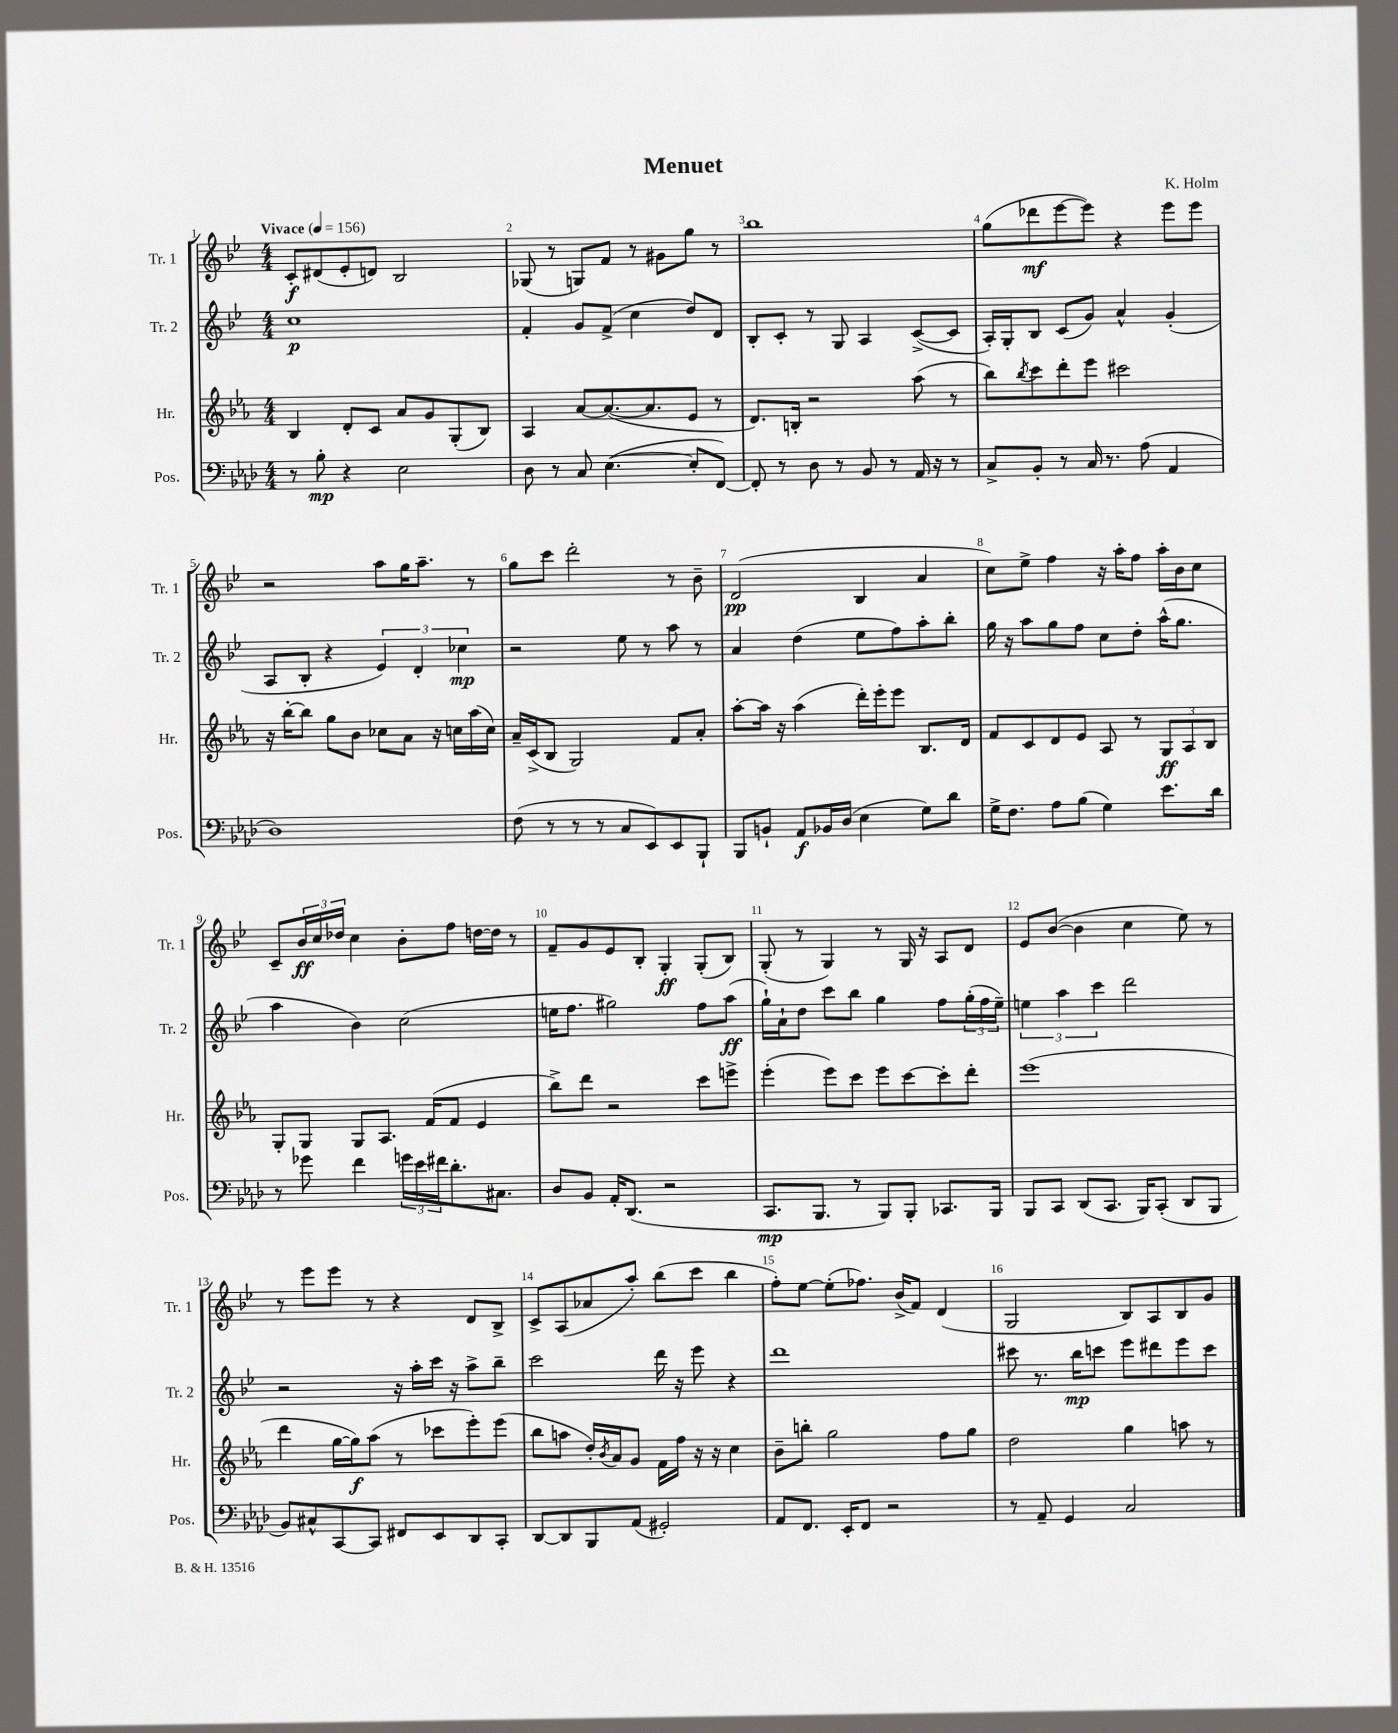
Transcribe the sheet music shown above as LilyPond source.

\header { title = "Menuet" composer = "K. Holm" }
<<
\new StaffGroup <<
\new Staff = "s0" \with { instrumentName = "Tr. 1" shortInstrumentName = "Tr. 1" } {
    \clef treble \key bes \major \numericTimeSignature \time 4/4 \tempo "Vivace" 4 = 156
    c'8-.\f dis'8( ees'8-. d'8) bes2 |
    ges8( r8 g8) f'8 r8 gis'8 g''8 r8 |
    bes''1 |
    g''8( des'''8\mf ees'''8~ ees'''8) r4 ees'''8 ees'''8 |
    r2 a''8 g''16 a''8.-- r8 |
    g''8 c'''8 d'''2-. r8 bes'8-- |
    d'2\pp( bes4 a'4 |
    c''8) ees''8-> f''4 r16 a''16-. f''8 a''16-. bes'16 c''8 |
    c'8-- \tuplet 3/2 { bes'16\ff c''16 des''16 } c''4 bes'8-. f''8 d''16~ d''16 r8 |
    f'8-- g'8 ees'8 bes8-. g4-.\ff g8-.( bes8) |
    g8-.( r8 g4) r8 g16 r16 a8 d'8 |
    ees'8 bes'8~( bes'4 c''4 ees''8) r8 |
    r8 ees'''8 ees'''8 r8 r4 d'8 bes8-> |
    c'8-> a8( aes'8 a''8-.) bes''8( c'''8 bes''4 |
    f''8-.) ees''8~ ees''8-.( fes''8.) bes'16->( f'8) d'4( |
    g2 bes8) a8 bes8 g'8 \bar "|." |
}
\new Staff = "s1" \with { instrumentName = "Tr. 2" shortInstrumentName = "Tr. 2" } {
    \clef treble \key bes \major \numericTimeSignature \time 4/4
    c''1\p |
    f'4-. g'8 f'8->( c''4 d''8) d'8 |
    bes8-. c'8-. r8 g8 a4 c'8~->( c'8 |
    a16-.) g16-. bes8 c'8( g'8) a'4-^ g'4-.( |
    a8 bes8-. r4 \tuplet 3/2 { ees'4) d'4-. ces''4\mp } |
    r2 ees''8 r8 a''8 r8 |
    a'4 d''4( ees''8 f''8) a''8-. bes''8-. |
    g''16 r16 a''8 g''8 f''8 c''8 d''8-. a''16-^( g''8. |
    a''4 bes'4) c''2( |
    e''16 f''8. gis''2) f''8 a''8\ff( |
    g''16-!) a'16-! d''8 c'''8 bes''8 g''4 f''8 \tuplet 3/2 { g''16-.( f''16 ees''16--) } |
    \tuplet 3/2 { e''4 a''4 c'''4 } d'''2 |
    r2 r16 a''16-. c'''16 r16 a''8-> bes''8-- |
    c'''2 d'''16 r16 ees'''8 r4 |
    d'''1 |
    cis'''8 r8. bes''16\mp c'''8 ees'''8 dis'''8 ees'''8 c'''8 \bar "|." |
}
\new Staff = "s2" \with { instrumentName = "Hr." shortInstrumentName = "Hr." } {
    \clef treble \key ees \major \numericTimeSignature \time 4/4
    bes4 d'8-. c'8 aes'8 g'8 g8-.( bes8) |
    aes4 aes'8~ aes'8.~( aes'8. ees'8 r8 |
    d'8.) b16-. r2 aes''8( r8 |
    bes''8) \acciaccatura { bes''8 } c'''8 d'''8-. ees'''8 cis'''2 |
    r16 bes''16~-. bes''8 g''8 bes'8 ces''8 aes'8 r16 c''16 aes''16( c''16) |
    aes'16-- c'16->( bes8 g2) f'8 aes'8-. |
    aes''8~-. aes''16 r16 aes''4( d'''16-.) ees'''16-. ees'''8 bes8. d'16 |
    f'8 c'8 d'8 ees'8 aes8 r8 \tuplet 3/2 { g8\ff aes8 bes8 } |
    g8-. g8 g8 aes8. f'16( f'8 ees'4 |
    bes''8->) d'''8 r2 c'''8 e'''8-> |
    ees'''4-.( ees'''8) c'''8 ees'''8 c'''8~ c'''8-. d'''8-. |
    ees'''1( |
    d'''4 g''16~ g''16\f) aes''8( r8 ces'''8 ees'''8-.) ees'''8( |
    bes''8 a''8 d''16-.) \acciaccatura { bes'8 } aes'16 g'8 f'16 f''16 r16 r16 c''4 |
    bes'8-- b''8-. g''2 f''8 g''8 |
    d''2 g''4 a''8 r8 \bar "|." |
}
\new Staff = "s3" \with { instrumentName = "Pos." shortInstrumentName = "Pos." } {
    \clef bass \key aes \major \numericTimeSignature \time 4/4
    r8 bes8-.\mp r4 ees2 |
    des8 r8 c8 ees4.~( ees8-. f,8~) |
    f,8-. r8 des8 r8 bes,8 r8 aes,16 r16 r8 |
    c8-> bes,8-. r8 c16 r8. aes8( aes,4 |
    des1) |
    f8( r8 r8 r8 c8 ees,8) ees,8 bes,,8-! |
    bes,,8 b,8-! aes,8\f bes,16 des16( ees4 g8) des'8 |
    g16-> f8. aes8 bes8( g4) ees'8. des'16 |
    r8 ges'8 f'4 \tuplet 3/2 { g'16 ees'16 fis'16 } des'8.-. cis8. |
    des8 bes,8 aes,16-. des,8.( r2 |
    c,8.\mp bes,,8. r8 bes,,8) bes,,8-. ces,8. bes,,16 |
    bes,,8 c,8 des,8( c,8. bes,,16) c,8-.( des,8 bes,,8 |
    bes,8) cis8-^ c,8~ c,8 fis,8 ees,8 des,8 c,8-. |
    des,8~ des,8 bes,,8 aes,8( gis,2-.) |
    aes,8 f,8. ees,16-. f,8 r2 |
    r8 aes,8-- g,4 c2 \bar "|." |
}
>>
>>
\layout { \context { \Score \override BarNumber.break-visibility = ##(#f #t #t) barNumberVisibility = #all-bar-numbers-visible } }
